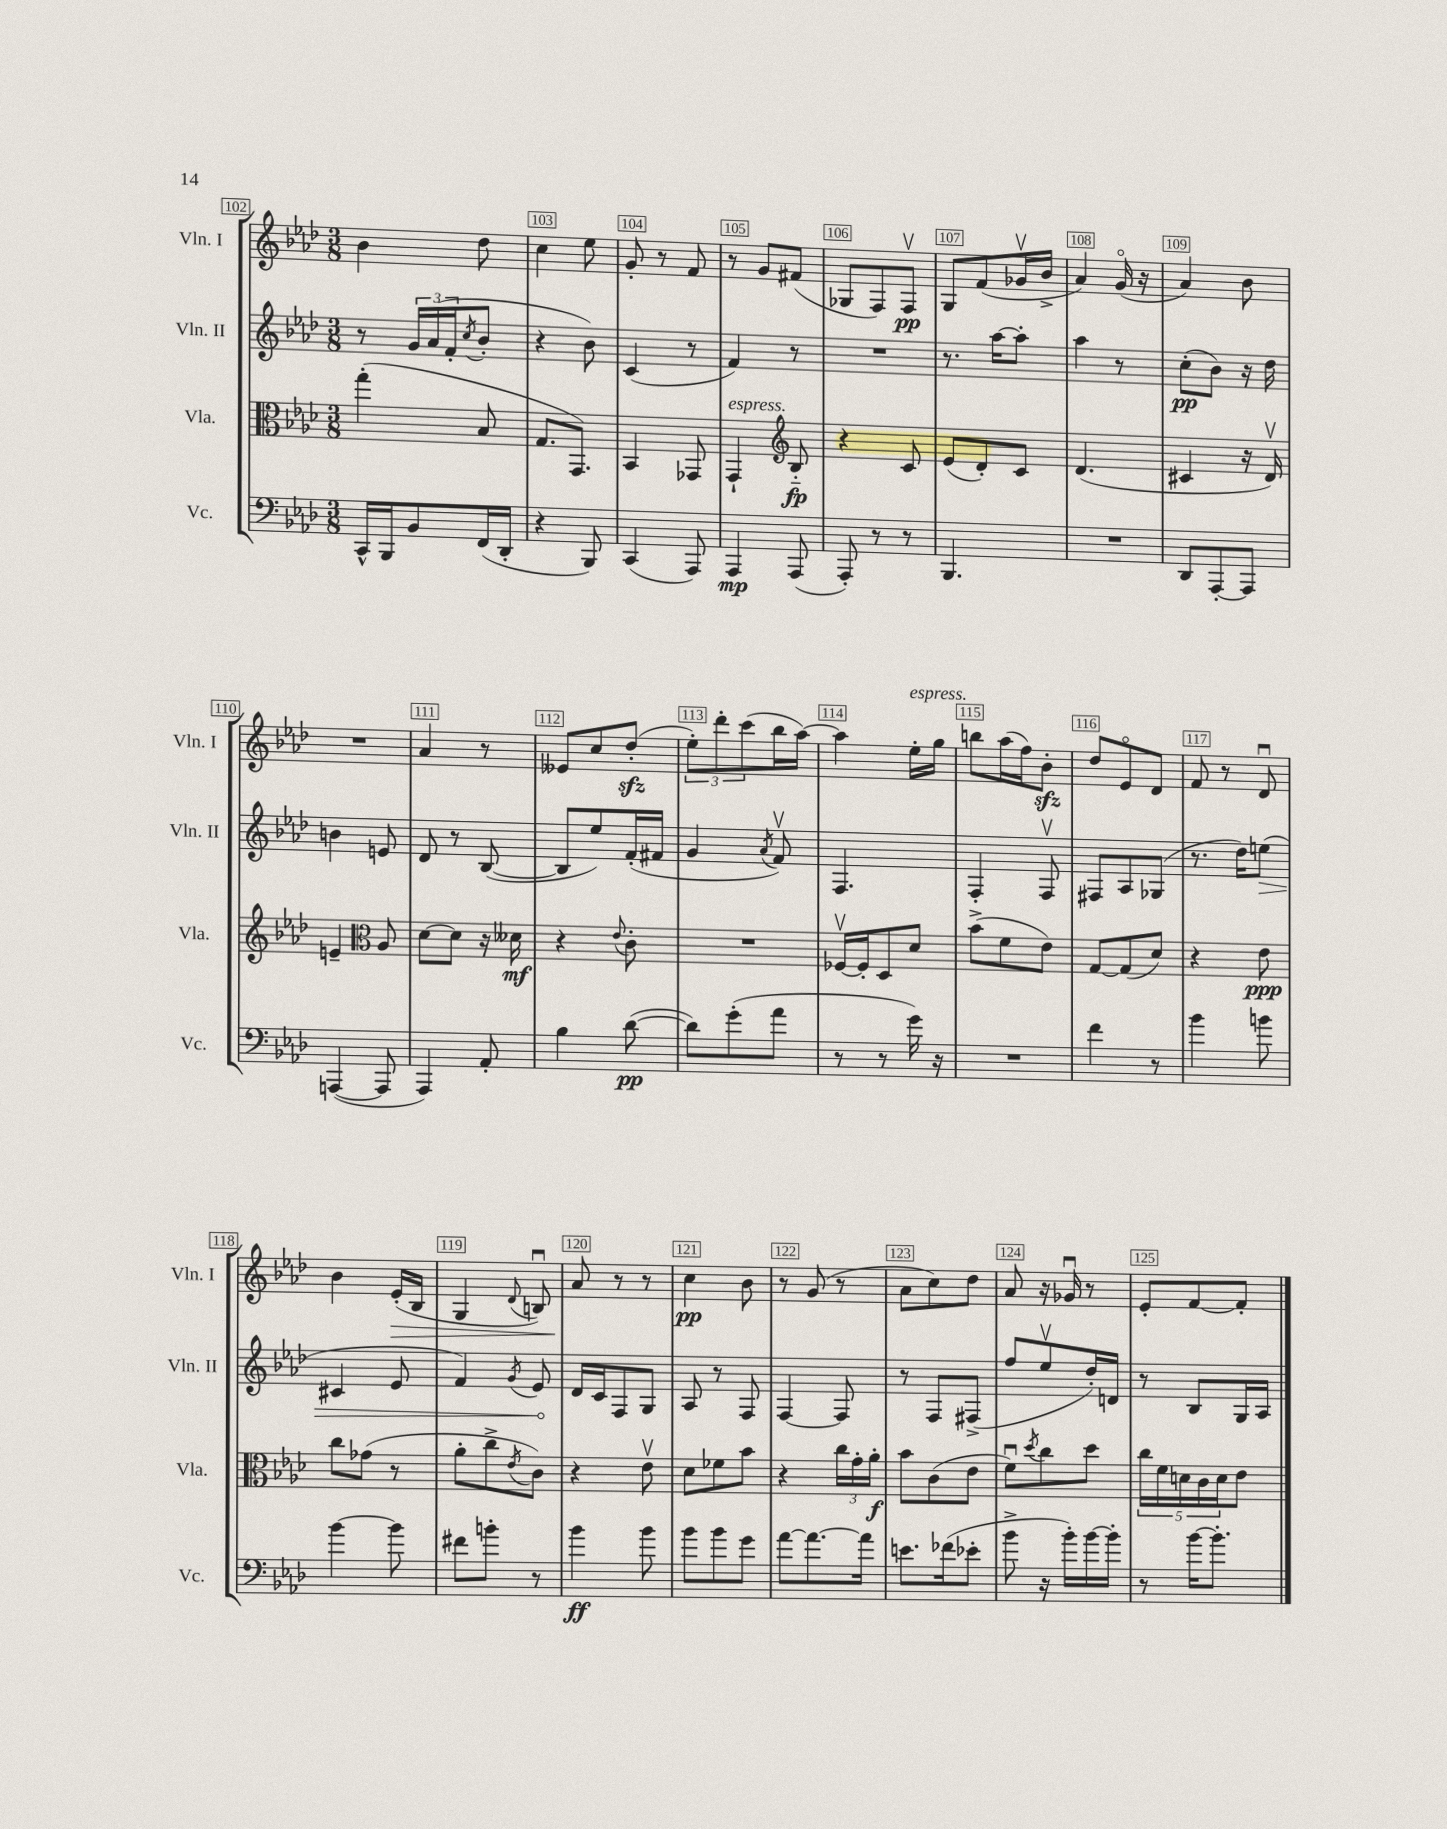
<<
\new StaffGroup <<
\new Staff = "s0" \with { instrumentName = "Vln. I" shortInstrumentName = "Vln. I" } {
    \clef treble \key aes \major \numericTimeSignature \time 3/8
    bes'4 des''8 |
    c''4 ees''8 |
    g'8-. r8 f'8 |
    r8 g'8 fis'8( |
    ges8 f8) f8\upbow\pp |
    g8 f'8( ges'16\upbow bes'16-> |
    aes'4) g'16\flageolet( r16 |
    aes'4) bes'8 |
    R4. |
    aes'4 r8 |
    eeses'8 c''8 des''8-.\sfz( |
    \tuplet 3/2 { ees''8-.) des'''8-. c'''8( } bes''16 aes''16~) |
    aes''4 ees''16-.^\markup { \italic "espress." } g''16 |
    b''8 aes''16( f''16) bes'8-.\sfz |
    des''8 ees'8\flageolet des'8 |
    f'8 r8 des'8\downbow |
    bes'4 ees'16-.\>( bes16 |
    g4 \appoggiatura { des'8 } b8\downbow) |
    aes'8\! r8 r8 |
    c''4\pp bes'8 |
    r8 g'8( r8 |
    aes'8 c''8) des''8 |
    aes'8 r16 ges'16\downbow r8 |
    ees'8-. f'8~ f'8-. \bar "|." |
}
\new Staff = "s1" \with { instrumentName = "Vln. II" shortInstrumentName = "Vln. II" } {
    \clef treble \key aes \major \numericTimeSignature \time 3/8
    r8 \tuplet 3/2 { g'16 aes'16( f'16-. } \acciaccatura { c''8 } bes'8-. |
    r4 bes'8) |
    c'4( r8 |
    f'4) r8 |
    R4. |
    r8. aes''16~ aes''8-. |
    aes''4 r8 |
    c''8-.\pp( bes'8) r16 des''16 |
    b'4 e'8 |
    des'8 r8 bes8~( |
    bes8 ees''8) f'16-.( fis'16 |
    g'4 \acciaccatura { aes'8 } f'8\upbow) |
    f4. |
    f4-. f8\upbow |
    fis8 aes8 ges8( |
    r8. des''16) \once \override Hairpin.circled-tip = ##t e''8\>( |
    cis'4 ees'8 |
    f'4) \acciaccatura { g'8 } ees'8\! |
    des'16 c'16 f8 g8 |
    aes8 r8 f8 |
    f4~ f8 |
    r8 f8 fis8->( |
    f''8 ees''8\upbow des''16-.) d'16 |
    r8 bes8 g16 aes16 \bar "|." |
}
\new Staff = "s2" \with { instrumentName = "Vla." shortInstrumentName = "Vla." } {
    \clef alto \key aes \major \numericTimeSignature \time 3/8
    g''4-.( bes8 |
    g8. g,8.) |
    bes,4 ges,8 |
    g,4-!^\markup { \italic "espress." } \clef treble bes8-_\fp |
    r4 c'8 |
    ees'8( des'8-.) c'8 |
    des'4.( |
    cis'4 r16 des'16\upbow) |
    e'4-- \clef alto aes8 |
    des'8~ des'8 r16 deses'16\mf |
    r4 \appoggiatura { ees'8 } c'8-. |
    R4. |
    fes16~\upbow fes16-. des8 des'8 |
    bes'8->( f'8 ees'8) |
    g8~ g8( des'8) |
    r4 ees'8\ppp |
    c''8 ges'8( r8 |
    aes'8-. c''8-> \acciaccatura { ees'8 } c'8) |
    r4 ees'8\upbow |
    des'8 fes'8 bes'8 |
    r4 \tuplet 3/2 { c''16 g'16-. aes'16-.\f } |
    bes'8 c'8( ees'8 |
    f'8\downbow) \acciaccatura { des''8 } c''8 des''8 |
    \tuplet 5/4 { c''16 f'16 d'16 c'16 d'16 } ees'8 \bar "|." |
}
\new Staff = "s3" \with { instrumentName = "Vc." shortInstrumentName = "Vc." } {
    \clef bass \key aes \major \numericTimeSignature \time 3/8
    c,16-^ bes,,16 bes,8 f,16( des,16-. |
    r4 bes,,8) |
    c,4( aes,,8) |
    aes,,4\mp aes,,8( |
    aes,,8-.) r8 r8 |
    bes,,4. |
    R4. |
    des,8 aes,,8~-. aes,,8 |
    a,,4~( a,,8 |
    aes,,4) aes,8-. |
    bes4 des'8~\pp( |
    des'8) g'8-.( aes'8 |
    r8 r8 g'16) r16 |
    R4. |
    f'4 r8 |
    bes'4 b'8 |
    bes'4~ bes'8 |
    fis'8 b'8-. r8 |
    bes'4\ff bes'8 |
    bes'8 bes'8 g'8 |
    aes'8~ aes'8.~ aes'16 |
    e'8. fes'16( ees'8-. |
    bes'8-> r16 bes'16-.) bes'16~ bes'16-. |
    r8 bes'16~ bes'8.-. \bar "|." |
}
>>
>>
\layout { \context { \Score currentBarNumber = #102 \override BarNumber.break-visibility = ##(#f #t #t) barNumberVisibility = #all-bar-numbers-visible \override BarNumber.stencil = #(make-stencil-boxer 0.1 0.3 ly:text-interface::print) } }
